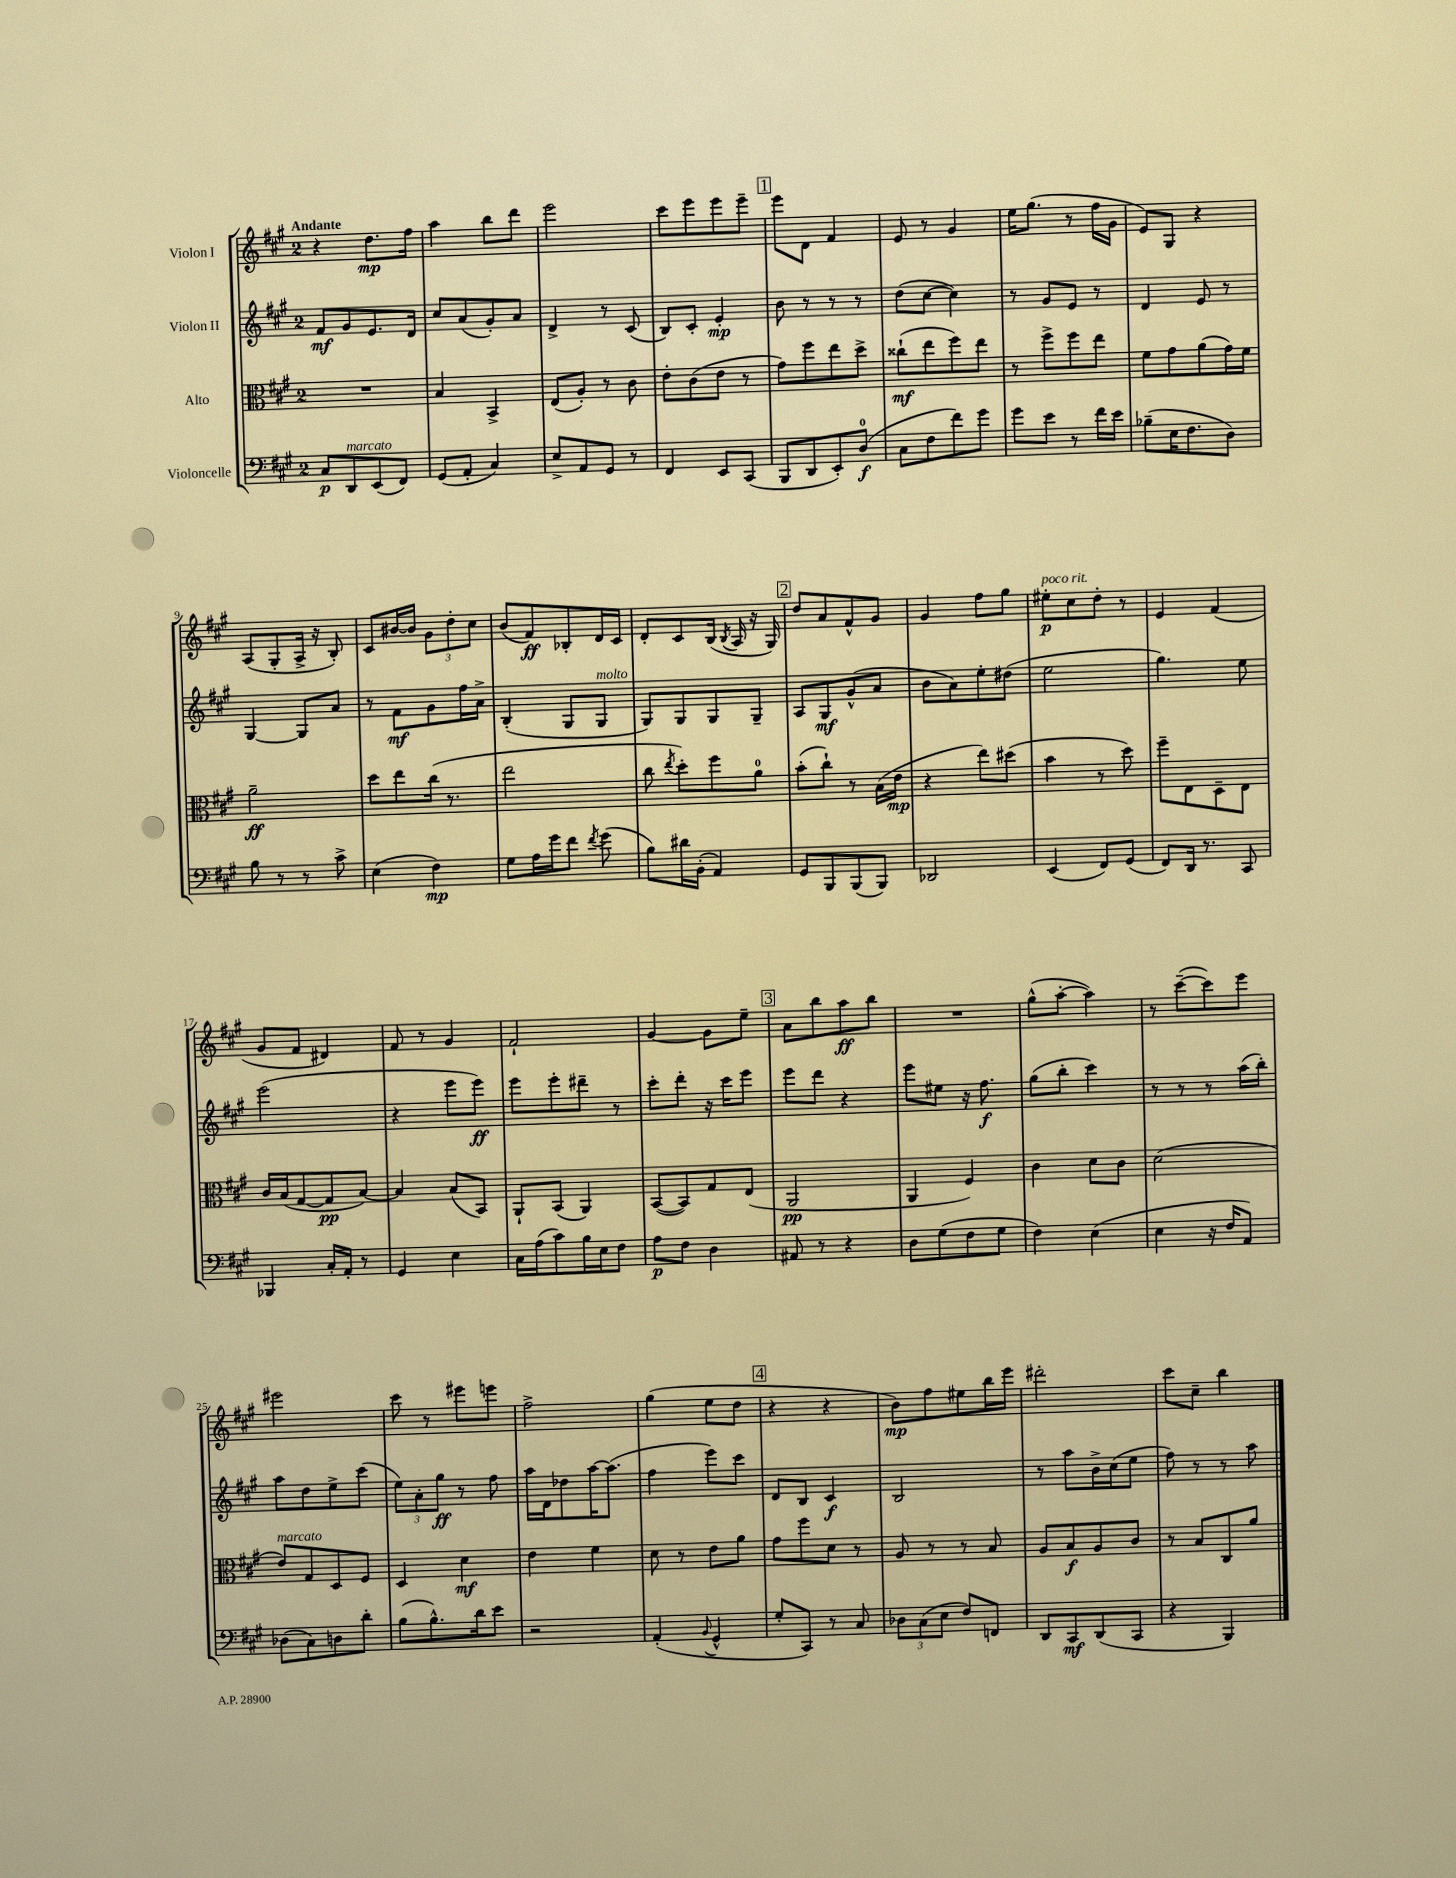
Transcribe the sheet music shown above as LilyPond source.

<<
\new StaffGroup <<
\new Staff = "s0" \with { instrumentName = "Violon I" } {
    \clef treble \key a \major \once \override Staff.TimeSignature.style = #'single-digit \time 2/4 \tempo "Andante"
    \autoBeamOff r4 d''8.[\mp fis''16] |
    a''4 b''8[ d'''8] |
    e'''2 |
    cis'''8[ e'''8 e'''8 e'''8]-- |
    \mark \markup { \box "1" } e'''8[ d'8] fis'4 |
    e'8 r8 gis'4 |
    e''16[ gis''8.]( r8 fis''16[ gis'16] |
    e'8[) gis8] r4 |
    a8[( gis8-. a16]-> r16 b8-.) |
    cis'8[ bis'16~ bis'16] \tuplet 3/2 { gis'8[ d''8-. cis''8] } |
    b'8[( fis'8\ff) bes8-. d'16 cis'16] |
    d'8[-. cis'8 b16]( \acciaccatura { b8 } a16 r16 gis16) |
    \mark \markup { \box "2" } d''8[ a'8 fis'8-^ gis'8] |
    gis'4 fis''8[ gis''8] |
    eis''8[-.\p^\markup { \italic "poco rit." } cis''8 d''8]-. r8 |
    e'4 fis'4( |
    gis'8[ fis'8] dis'4) |
    fis'8 r8 gis'4 |
    fis'2-! |
    gis'4~ gis'8[ e''8]-- |
    \mark \markup { \box "3" } a'8[ b''8 a''8\ff b''8] |
    R2 |
    gis''8[-^( a''8]~-. a''4) |
    r8 cis'''8[~--( cis'''8) e'''8] |
    eis'''2 |
    cis'''8 r8 eis'''8[ e'''8] |
    fis''2-> |
    gis''4( e''8[ d''8] |
    \mark \markup { \box "4" } r4 r4 |
    b'8[\mp) fis''8 eis''8 b''16 e'''16] |
    dis'''2-. |
    cis'''8[ cis''8]-- b''4 \bar "|." |
}
\new Staff = "s1" \with { instrumentName = "Violon II" } {
    \clef treble \key a \major \once \override Staff.TimeSignature.style = #'single-digit \time 2/4
    \autoBeamOff fis'8[\mf gis'8 e'8. d'16] |
    cis''8[ a'8( gis'8-.) a'8] |
    d'4-> r8 cis'8( |
    b8[) cis'8]-. e'4-.\mp |
    \mark \markup { \box "1" } b'8 r8 r8 r8 |
    d''8[( cis''8]~ cis''4) |
    r8 gis'8[ e'8] r8 |
    d'4 e'8 r8 |
    gis4~ gis8[ a'8] |
    r8 fis'8[\mf gis'8 fis''16 a'16]-> |
    b4-.( gis8[ gis8]^\markup { \italic "molto" } |
    gis8[) gis8 gis8 gis8]-- |
    \mark \markup { \box "2" } a8[ gis8\mf gis'8-^( a'8] |
    b'8[ a'8) e''8-. dis''8]( |
    e''2 |
    gis''4.) e''8 |
    e'''2( |
    r4 e'''8[ e'''8]\ff) |
    e'''8[ e'''8-. dis'''8]-- r8 |
    cis'''8[-. d'''8]-. r16 cis'''16[ e'''8] |
    \mark \markup { \box "3" } e'''8[ d'''8] r4 |
    e'''8[ eis''8] r16 fis''8.\f |
    gis''8[( b''8]-. cis'''4) |
    r8 r8 r8 a''16[( b''16]-.) |
    a''8[ d''8 e''8-> cis'''8]( |
    \tuplet 3/2 { e''8[) a'8-. gis''8]\ff } r8 fis''8 |
    a''16[ d'16 des''8 a''16~ a''8.]( |
    fis''4 e'''8[) cis'''8] |
    \mark \markup { \box "4" } d'8[ b8] cis'4\f |
    b2 |
    r8 a''8[ b'16-> cis''16( e''8] |
    fis''8) r8 r8 a''8 \bar "|." |
}
\new Staff = "s2" \with { instrumentName = "Alto" } {
    \clef alto \key a \major \once \override Staff.TimeSignature.style = #'single-digit \time 2/4
    \autoBeamOff R2 |
    b4 b,4-> |
    e8[( a8]-.) r8 cis'8 |
    e'8[-. cis'8( e'8] r8 |
    \mark \markup { \box "1" } gis'8[) fis''8 e''8 d''8]-> |
    cisis''8[-!\mf( e''8 fis''8) e''8] |
    r8 fis''8[-> fis''8 e''8] |
    fis'8[ gis'8 a'8( gis'16) fis'16] |
    a'2--\ff |
    d''8[ e''8 cis''16]( r8. |
    e''2 |
    cis''8 \acciaccatura { e''8 } d''8[-.) fis''8 a'8]-0 |
    \mark \markup { \box "2" } b'8[-.( cis''8]-!) r8 b16[( e'16]\mp |
    r4 e''8[) dis''8]( |
    b'4 r8 d''8) |
    fis''8[-- e8 d8-- e8] |
    cis'16[ b16( gis8~ gis8\pp b8]~) |
    b4 b8[( b,8]) |
    a,8[-! b,8]( a,4) |
    b,8[~( b,8) gis8 e8]( |
    \mark \markup { \box "3" } a,2\pp |
    a,4 fis4) |
    cis'4 d'8[ cis'8] |
    d'2( |
    e'8[^\markup { \italic "marcato" }) gis8 d8 fis8] |
    d4 d'4\mf |
    e'4 fis'4 |
    d'8 r8 e'8[ a'8] |
    \mark \markup { \box "4" } gis'8[ fis''8 d'8] r8 |
    a8 r8 r8 b8 |
    a8[ b8\f a8 cis'8] |
    r8 b8[ cis8 a'8] \bar "|." |
}
\new Staff = "s3" \with { instrumentName = "Violoncelle" } {
    \clef bass \key a \major \once \override Staff.TimeSignature.style = #'single-digit \time 2/4
    \autoBeamOff cis8[\p d,8^\markup { \italic "marcato" } e,8( fis,8]) |
    gis,8[( a,8]-. cis4) |
    e8[-> a,8 gis,8] r8 |
    fis,4 e,8[ cis,8]( |
    \mark \markup { \box "1" } b,,8[ d,8 e,8-.) d8]-0\f( |
    cis8[ fis8 fis'8) gis'8] |
    gis'8[ e'8] r8 fis'16[ e'16] |
    bes8[--( e16 fis8. d8]) |
    b8 r8 r8 cis'8-> |
    e4( fis4\mp) |
    gis8[ a16 gis'16 fis'8] \acciaccatura { fis'8 } gis'8( |
    b8[) dis'16 b,16]-.( a,4) |
    \mark \markup { \box "2" } gis,8[ b,,8 b,,8( b,,8]) |
    des,2 |
    e,4( fis,8[) gis,8]( |
    fis,8[) d,16] r8. cis,8 |
    bes,,4 cis16[-. a,16]-. r8 |
    gis,4 e4 |
    cis16[ a16( cis'8) b16 e16 fis8] |
    a8[\p fis8] d4 |
    \mark \markup { \box "3" } ais,8 r8 r4 |
    d8[ gis8( fis8 gis8] |
    fis4) e4( |
    e4 r16 fis16[ a,8]) |
    des8[( cis8) d8 d'8]-. |
    b8[( b8.-^) d'16 e'8] |
    r2 |
    a,4-.( \appoggiatura { b,8 } gis,4-^ |
    \mark \markup { \box "4" } gis8[-. cis,8]) r8 cis8 |
    \tuplet 3/2 { des8[ cis8( e8] } fis8[) f,8] |
    d,8[ cis,8\mf d,8( cis,8] |
    r4 b,,4) \bar "|." |
}
>>
>>
